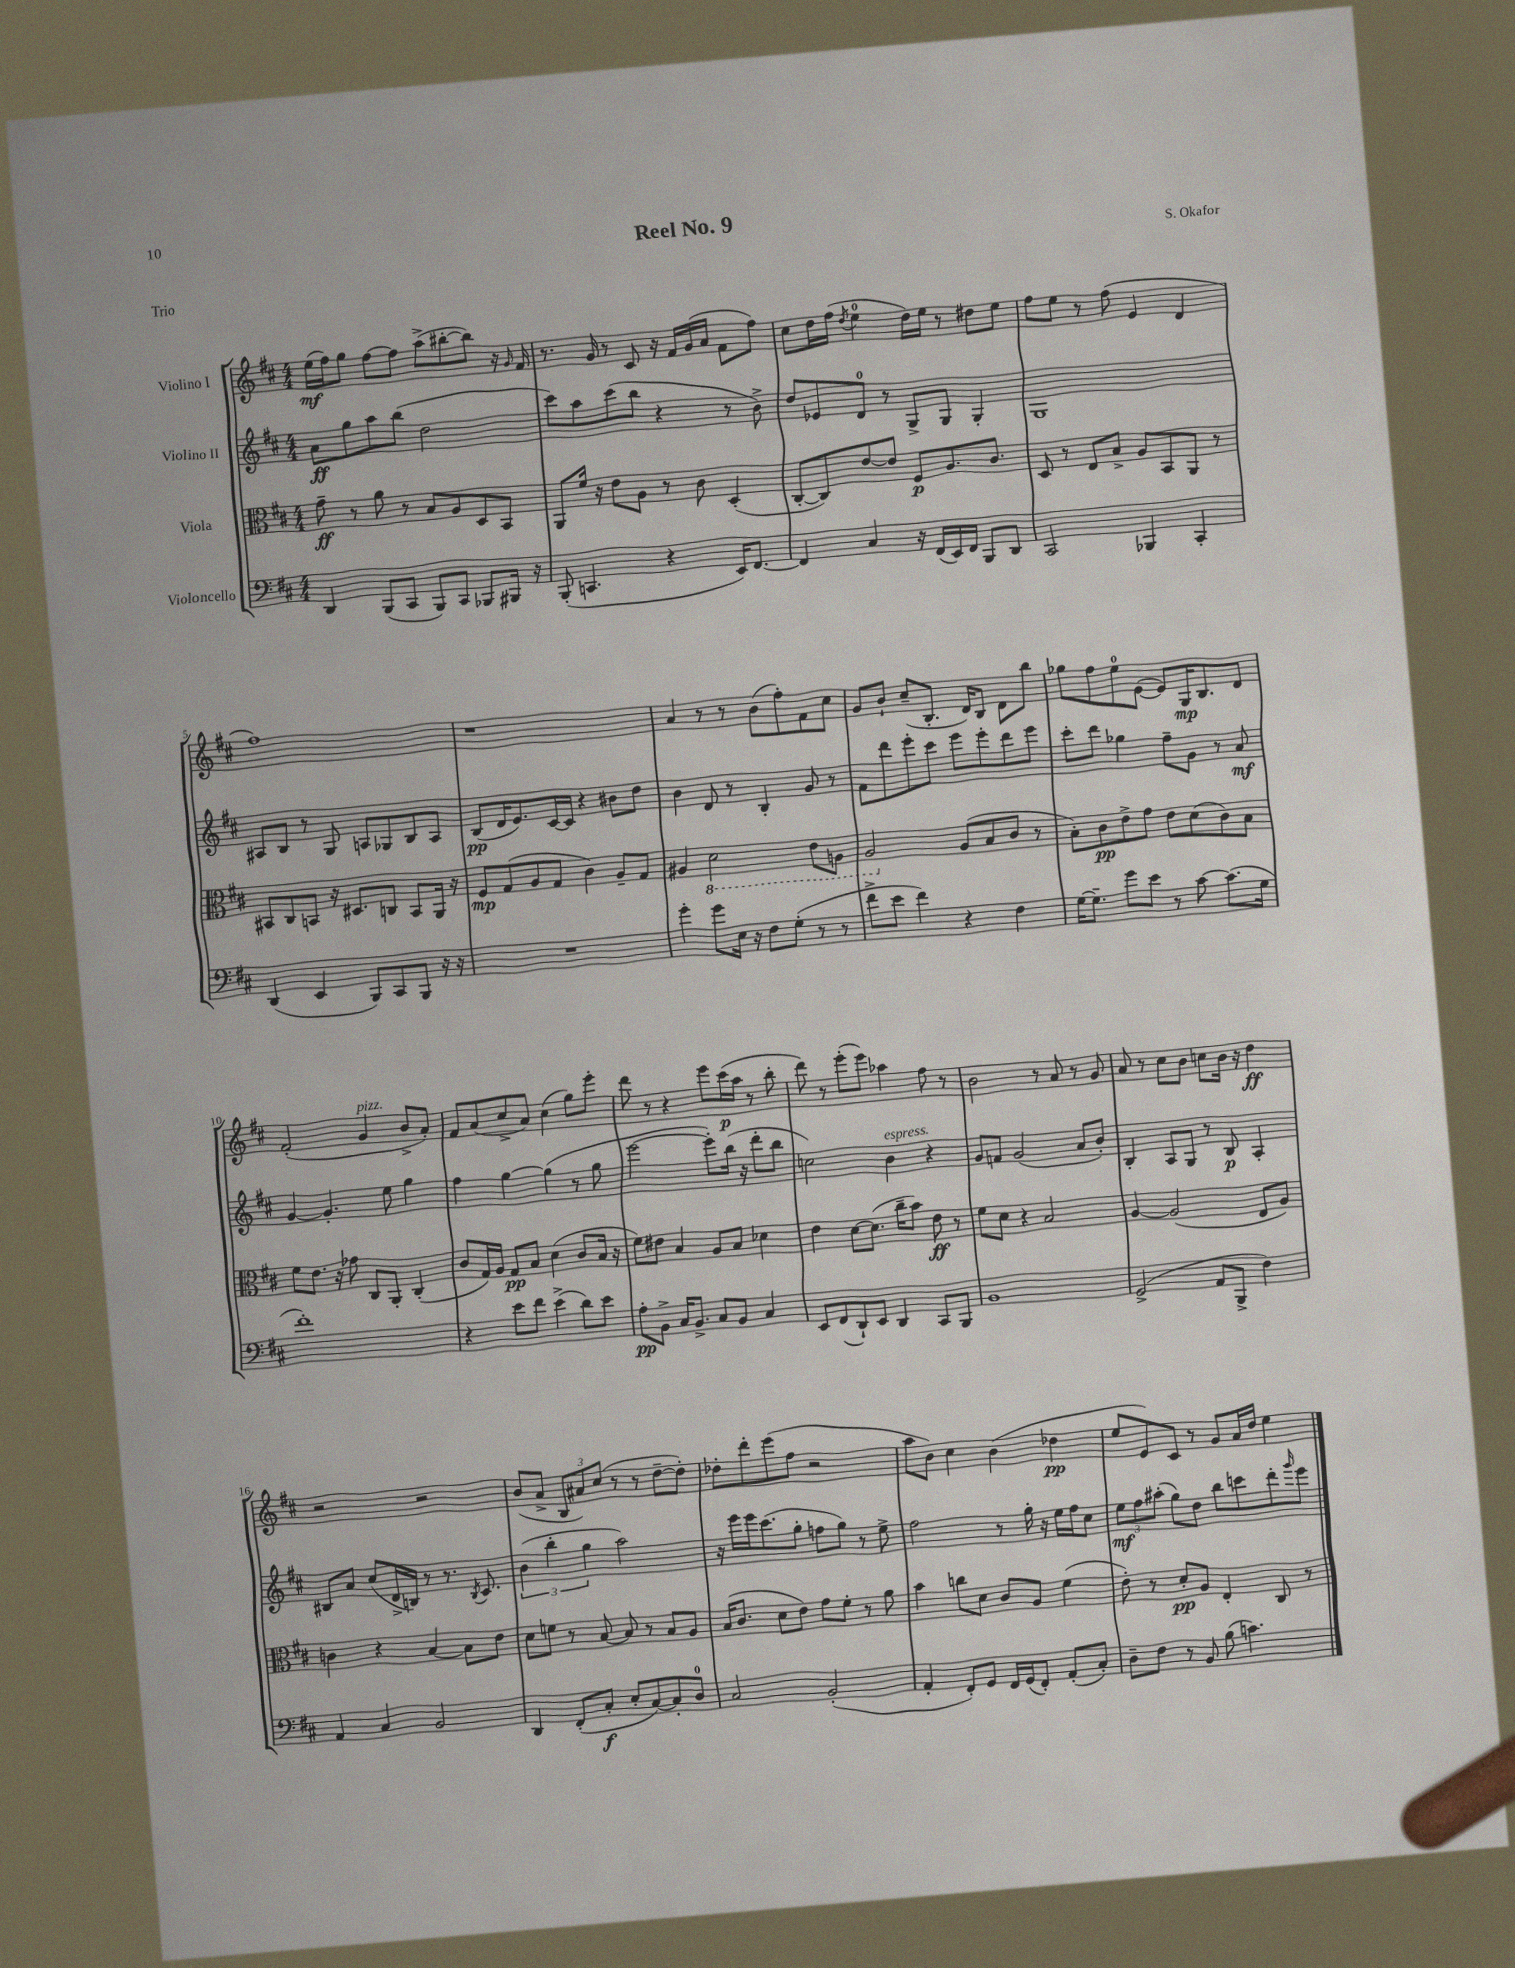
\header { title = "Reel No. 9" composer = "S. Okafor" piece = "Trio" }
<<
\new StaffGroup <<
\new Staff = "s0" \with { instrumentName = "Violino I" } {
    \clef treble \key d \major \numericTimeSignature \time 4/4
    e''16\mf( fis''16) g''8 fis''8~ fis''8 a''8->( bis''8~-. bis''8) r16 \grace { g'16 } fis'16 |
    r8. g'16 r8 cis'8 r16 fis'16 g'16( a'16 fis'8 fis''8) |
    cis''8 d''16 fis''16( \acciaccatura { d''8 } e''4-0 d''16) e''16 r8 dis''8 e''8 |
    fis''8 e''8 r8 fis''8( e'4 d'4 |
    fis''1) |
    r1 |
    a'4 r8 r8 b'8( fis''8-.) fis'8 cis''8 |
    g'8 b'8-! cis''8--( b8.-. d'16) b8 d'8 b''8 |
    ges''8 fis''8 e''8-0 e'8~( e'8) g16\mp b8. d'8 |
    fis'2-.( g'4^\markup { \italic "pizz." } b'8-> a'8-.) |
    fis'8 a'8( cis''8-> a'8) cis''4( g''8) e'''8-. |
    d'''8 r8 r4 e'''8 cis'''16\p( a''16 r8 b''8-. |
    d'''8) r8 e'''8-.( e'''8) aes''4 fis''8 r8 |
    b'2 r8 a'8 r8 g'8 |
    a'8 r8 cis''8 b'8 c''8 b'16 r16 d''4\ff |
    r2 r2 |
    b'8( a'8-> \tuplet 3/2 { b8 ais'8) cis''8( } r8 r8 d''8~-- d''8-.) |
    des''8-. d'''8-. e'''8( fis''8 r2 |
    a''8 b'8) cis''4 b'4( des''4\pp |
    e''8 e'8) cis'8 r8 g'8 a'16 d''16 e''4 \bar "|." |
}
\new Staff = "s1" \with { instrumentName = "Violino II" } {
    \clef treble \key d \major \numericTimeSignature \time 4/4
    a'8\ff g''8 a''8 b''8( d''2 |
    cis'''8) a''8 cis'''8( b''8 r4 r8 b'8->) |
    d''8 ees'8 d'8-0 r8 g8-> g8 g4-. |
    g1 |
    ais8 b8 r8 g8 a8 ges8 b8 a8 |
    b8\pp( d'16 e'8.) cis'16~ cis'16 r4 bis'8 d''8 |
    b'4 d'8 r8 b4-. g'8 r8 |
    fis'8 d'''8 e'''8-. cis'''8 e'''8 e'''8-. d'''8 e'''8 |
    cis'''8-. d'''8 ges''4 fis''8-- g'8 r8 a'8\mf |
    g'4~ g'4.-. e''8 g''4 |
    fis''4 g''4~ g''4( r8 g''8 |
    e'''2~ e'''8-.) b''16( r16 d'''8-. b''8 |
    c''2) b'4^\markup { \italic "espress." } r4 |
    g'8 f'8 g'2( a'8 b'8-.) |
    b4-. a8 g8 r8 b8\p a4-. |
    bis8 a'8 cis''8( d'16-> b16) r8 r8. \acciaccatura { b8 } cis'8. |
    \tuplet 3/2 { b'4( b''4-. g''4 } a''2) |
    r16 e'''16 e'''16 cis'''8.( g''8-. f''8 g''8) r8 e''8-> |
    fis''2 r8 g''16-. r16 e''16 fis''16 cis''8 |
    \tuplet 3/2 { e''8\mf fis''8 ais''8-.( } g''8) d''8 b''8 c'''8 d'''8-. \grace { g'''16 } e'''8 \bar "|." |
}
\new Staff = "s2" \with { instrumentName = "Viola" } {
    \clef alto \key d \major \numericTimeSignature \time 4/4
    g'8--\ff r8 a'8 r8 b8 a8 d8 b,8 |
    a,8 fis'16 r16 e'8 a8 r8 cis'8 d4-.( |
    cis8~-. cis8) e'8~ e'8 fis8\p a8. cis'8. |
    d8 r8 e8 b8-> a8 b,8 a,8 r8 |
    bis,8 cis8 b,8 r16 dis8. c8 b,8 a,16 r16 |
    fis8\mp g8( a8 g8 cis'4) a8-- g8 |
    ais4 \ottava #-1 d2 e8 a,!8 |
    a,2 \ottava #0 a8( b8 cis'8 r8 |
    b8-.) cis'8\pp e'8-> g'8 e'8 d'8( cis'8) b8 |
    fis'8 e'8. r16 ges'8 cis8 a,8-. cis4-.( |
    cis'8 g16) a16 g8\pp b8 d'4( cis'8 b16 r16 |
    fis'8) eis'8 b4 a8 b8 des'4 |
    e'4 d'8~ d'8.( cis''16-- b'8) e'8\ff r8 |
    fis'8 d'8 r4 b2 |
    a4~ a2( e8 a8) |
    c'4 r4 b4~ b8 e'8 |
    d'8 f'8 r8 b8~ b8 r8 b8 a8 |
    b16( cis'8. d'8 e'8) g'8 fis'8-. r8 a'8 |
    b'4 c''8 d'8 cis'8 a8 fis'4( |
    e'8-.) r8 d'8-.\pp a8 e4-. cis8 r8 \bar "|." |
}
\new Staff = "s3" \with { instrumentName = "Violoncello" } {
    \clef bass \key d \major \numericTimeSignature \time 4/4
    d,4 b,,8( cis,8 b,,8) cis,8 bes,,8 bis,,16 r16 |
    b,,8-.( c,4. r4 e,16) fis,8.~ |
    fis,4 cis4 r16 fis,16( e,16) fis,16 b,,8 d,8 |
    cis,2 bes,,4 cis,4-. |
    d,4( e,4 b,,8) cis,8 b,,8 r16 r16 |
    R1 |
    g'4-. g'8 e16 r16 fis8 g8-.( r8 r8 |
    fis'8-> e'8 fis'4) r4 fis4 |
    g16~ g8.-- g'8 e'8 r8 cis'8~ cis'8.( g16 |
    fis'1-.) |
    r4 e'8 fis'8 e'4->( d'8) e'8 |
    a8-.\pp b,8-> cis16 b,8.-> cis8 b,8 cis4 |
    e,8 fis,8( d,8-!) e,8 d,4 cis,8 b,,8 |
    b,1 |
    g,2->( a,8 b,,8-> fis4) |
    a,4 cis4 b,2 |
    d,4 fis,8-.( cis8-.\f e8-. cis8~) cis8-. d8-0 |
    cis2 b,2-.( |
    a,4-. fis,8-.) g,8 fis,16 g,16( fis,8-.) a,8-.( cis8-.) |
    d8-- fis8 r8 b,8 b8( c'4.) \bar "|." |
}
>>
>>
